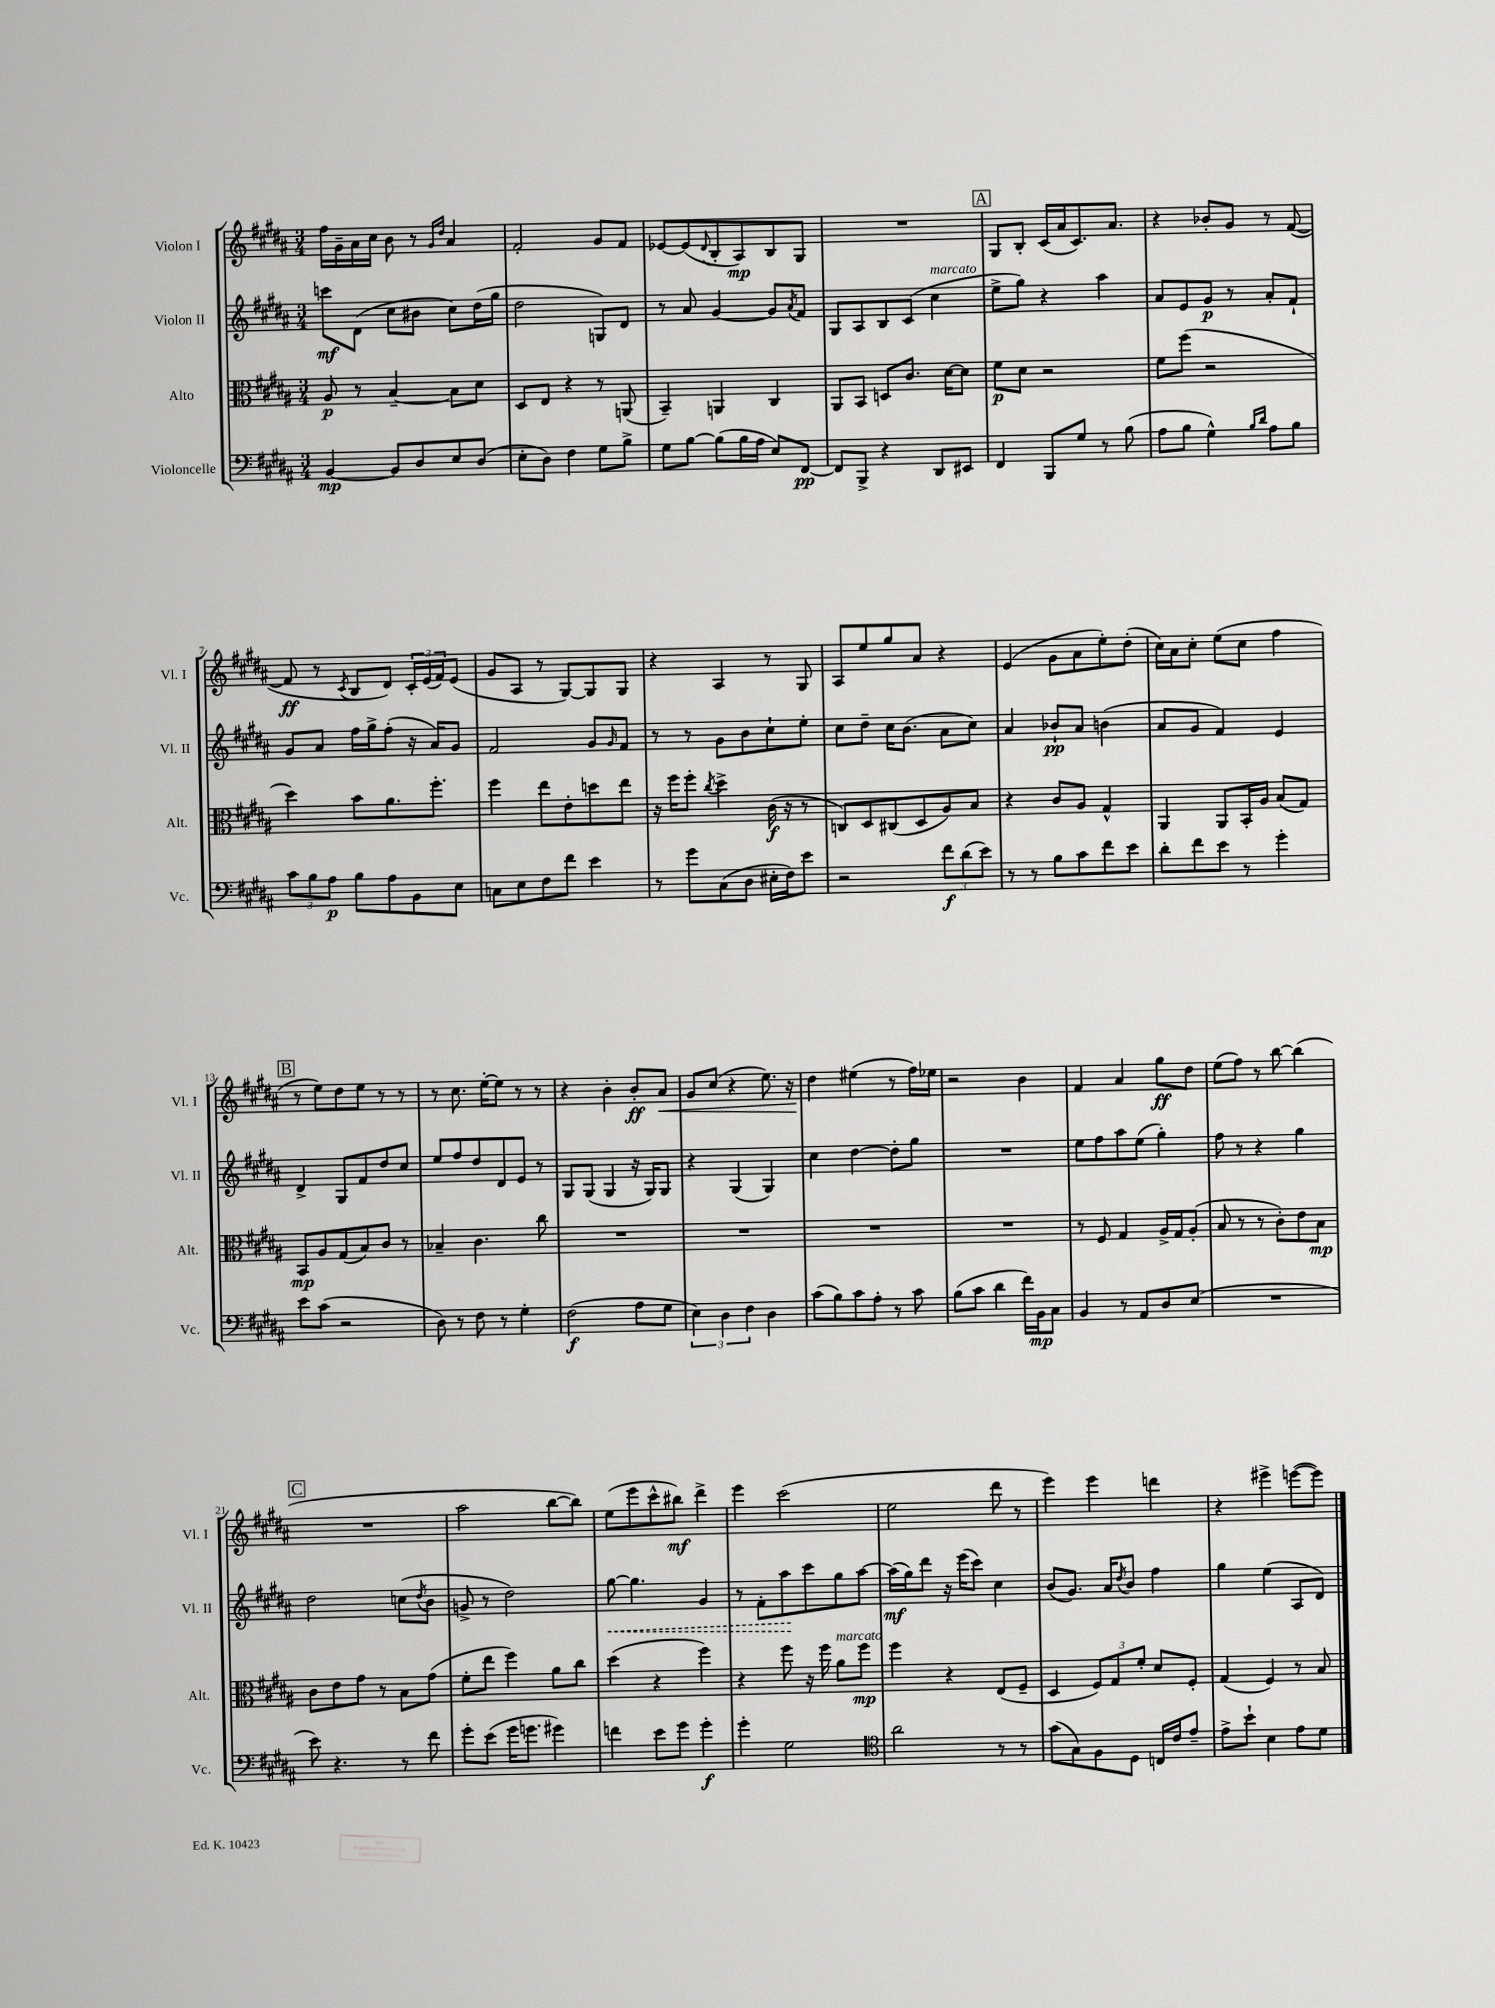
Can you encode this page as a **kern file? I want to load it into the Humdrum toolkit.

**kern	**kern	**kern	**kern
*staff4	*staff3	*staff2	*staff1
*clefF4	*clefC3	*clefG2	*clefG2
*k[f#c#g#d#a#]	*k[f#c#g#d#a#]	*k[f#c#g#d#a#]	*k[f#c#g#d#a#]
*M3/4	*M3/4	*M3/4	*M3/4
[4BB	8A#	8ccc	16ff#
.	.	.	16g#~
.	8r	(8d#	16a#
.	.	.	16cc#
8BB]	[4B~	8cc#	8b
8D#	.	8b#	8r
.	.	.	16qqg#
.	.	.	16qqdd#
8E	8B]	8cc#)	4a#
(8D#	8d#	(16dd#	.
.	.	16gg#	.
=	=	=	=
8E'	8D#	2dd#	2f#'
8D#)	8E	.	.
4F#	4r	.	.
8G#	8r	8G)	8g#
8B^	(8AA	8d#	8f#
=	=	=	=
8G#	4BB~)	8r	[8e-
[8B	.	8a#	(8e-]
.	.	.	8qqd#
(8B]	4AA	[4g#	8B'
16B	.	.	8A#)
16A#	.	.	.
8E)	4C#	8g#]	8B
.	.	8qa#	.
[8FF#	.	8f#	8G#
=	=	=	=
8FF#]	8AA#	8G#	2.r
8BBB^	8BB	8A#	.
4r	8D	8B	.
.	8.c#	(8c#	.
8DD#	.	4cc#	.
.	[16d#	.	.
8EE#	8d#]	.	.
=	=	=	=
4FF#	8f#	8ee^	8G#
.	8d#	8gg#)	8B'
8BBB	2r	4r	(16c#
.	.	.	16a#
8G#	.	.	8.c#)
8r	.	4aa#	.
.	.	.	8.a#
(8B	.	.	.
=	=	=	=
8A#	8f#	8a#	4r
8B	(8ff#	8e	.
4G#^^)	2r	8g#	8b-'
.	.	8r	8g#
16qqB	.	.	.
16qqd#	.	.	.
8A#	.	8a#'	8r
8B	.	8f#`	([8f#
=	=	=	=
12c#	4dd#)	8g#	8f#]
12B	.	.	.
.	.	8a#	8r
12A#	.	.	.
.	.	.	8qc#
8B	8b	16ff#	8B
.	.	16gg#^	.
8A#	8.a#	(8ff#'	8d#)
8BB	.	16r	24c#'
.	.	.	(24e
.	8.ff#'	16a#)	.
.	.	.	24f#)
8E	.	8g#	(8e
=	=	=	=
8C	4ff#	2f#	8g#
8E	.	.	8A#
8F#	8ee	.	8r
8f#	8e'	.	[8G#)
4e	8dd	8g#	8G#]
.	.	16qqg#	.
.	8ee	8f#	8G#
=	=	=	=
8r	16r	8r	4r
.	16ff#	.	.
8g#	8ff#'	8r	.
.	8qcc#	.	.
(8C#	4dd#^	8g#	4A#
8D#	.	8b	.
16E#'	(16c#	8cc#`	8r
16F#)	16r	.	.
8e	8r	8ee'	8G#
=	=	=	=
2r	8C)	8cc#	8A#
.	8D#	8dd#~	8ee
.	(8C#	16cc#	8gg#
.	.	(8.b	.
.	8D#	.	8a#
12f#	8A#)	8a#	4r
(12d#	.	.	.
.	8B	8cc#)	.
12e)	.	.	.
=	=	=	=
8r	4r	4a#	(4e
8r	.	.	.
8B	8c#	8b-`	8g#
8c#	8A#	8a#	8a#
8f#	4G#^^	(4b	8ee')
8e	.	.	(8dd#'
=	=	=	=
8d#'	4AA#	8a#	16cc#)
.	.	.	16a#
8f#	.	8g#	8cc#'
8e	8AA#	4f#)	(8ee
8r	16BB'	.	8cc#
.	16A#	.	.
4g#'	(8B	4e	4ff#
.	8G#)	.	.
=	=	=	=
8e	8BB	4d#^	8r
(8c#	8A#	.	8ee)
2r	(8G#	8G#	8dd#
.	8B)	8f#	8ee
.	8c#	8dd#	8r
.	8r	8cc#	8r
=	=	=	=
8D#)	4B-~	8ee	8r
8r	.	8ff#	8.cc#
8F#	4.c#	8dd#	.
.	.	.	[16ee'
8r	.	8d#	8ee]
4G#'	.	8e	8r
.	8cc#	8r	8r
=	=	=	=
(2F#	2.r	8G#	4r
.	.	(8G#	.
.	.	4G#	4b'
8A#	.	16r	8b'
.	.	16G#)	.
8G#	.	8G#	8a#
=	=	=	=
6E)	2.r	4r	8g#
.	.	.	(8cc#
6D#	.	.	.
.	.	(4G#	4r
6F#	.	.	.
4D#	.	4G#)	8.ee)
.	.	.	16r
=	=	=	=
(8c#	2.r	4cc#	4dd#
8B)	.	.	.
8c#	.	[4dd#	(4ee#
8A#'	.	.	.
8r	.	8dd#']	8r
8c#	.	8gg#	16ff#)
.	.	.	16ee-
=	=	=	=
(8B	2.r	2.r	2r
8c#	.	.	.
4d#	.	.	.
16f#)	.	.	4b
16BB	.	.	.
8C#	.	.	.
=	=	=	=
4BB	8r	8ee	4f#
.	8F#	8ff#	.
8r	4G#	8aa#	4a#
8AA#	.	(8ee	.
8D#	16A#^	4gg#')	8gg#
.	16G#	.	.
(8E	(8A#'	.	8dd#
=	=	=	=
2.r	8B	8ff#	(8ee
.	8r	8r	8ff#)
.	8r	4r	8r
.	8c#')	.	[8bb
.	8e	4gg#	(4bb]
.	8B	.	.
=	=	=	=
8e)	8c#	2dd#	2.r
4.r	8e	.	.
.	8g#	.	.
.	8r	.	.
8r	8B	(8cc	.
.	.	8qdd#	.
8f#	(8g#	8b	.
=	=	=	=
8g#'	8f#'	8g^	2aa#
(8e	8ee	8r	.
16g#	4ff#)	2dd#)	.
8.g	.	.	.
4g#)	8a#	.	[8bb
.	8cc#	.	8bb])
=	=	=	=
4f	(4dd#	[8gg#	(8ee
.	.	4.gg#]	8eee
8e	4r	.	8ccc#^^
8g#	.	.	8bb#)
4g#'	4ff#)	4g#	4ddd#^
=	=	=	=
4g#'	4r	8r	4eee
.	.	8f#'	.
2G#	8ff#	8aa#	(2ccc#
.	16r	8ccc#	.
.	16ff#	.	.
.	8a#	8gg#	.
.	8ff#	[8aa#	.
=	=	=	=
*clefC4	*	*	*
2a#	4ff#	(16aa#]	2ee
.	.	16gg#)	.
.	.	8ddd#	.
.	4r	16r	.
.	.	(16eee	.
.	.	8ccc#)	.
8r	(8E	4cc#	8ddd#
8r	8F#~	.	8r
=	=	=	=
(8g#	4D#	(8b	4eee)
8G#)	.	8.g#)	.
8F#	12F#)	.	4eee
.	.	16a#	.
.	12G#	.	.
.	.	8qdd#	.
8D#	.	8b	.
.	12f#'	.	.
16C	8d#	4ff#	4ddd
16c#	.	.	.
8e~	8F#'	.	.
=	=	=	=
8e^	(4G#	4gg#	4r
8b`	.	.	.
4B	4F#)	(4ee	4eee#^
8e	8r	8A#	([8eee
8d#	8B	8d#)	8eee])
==	==	==	==
*-	*-	*-	*-
